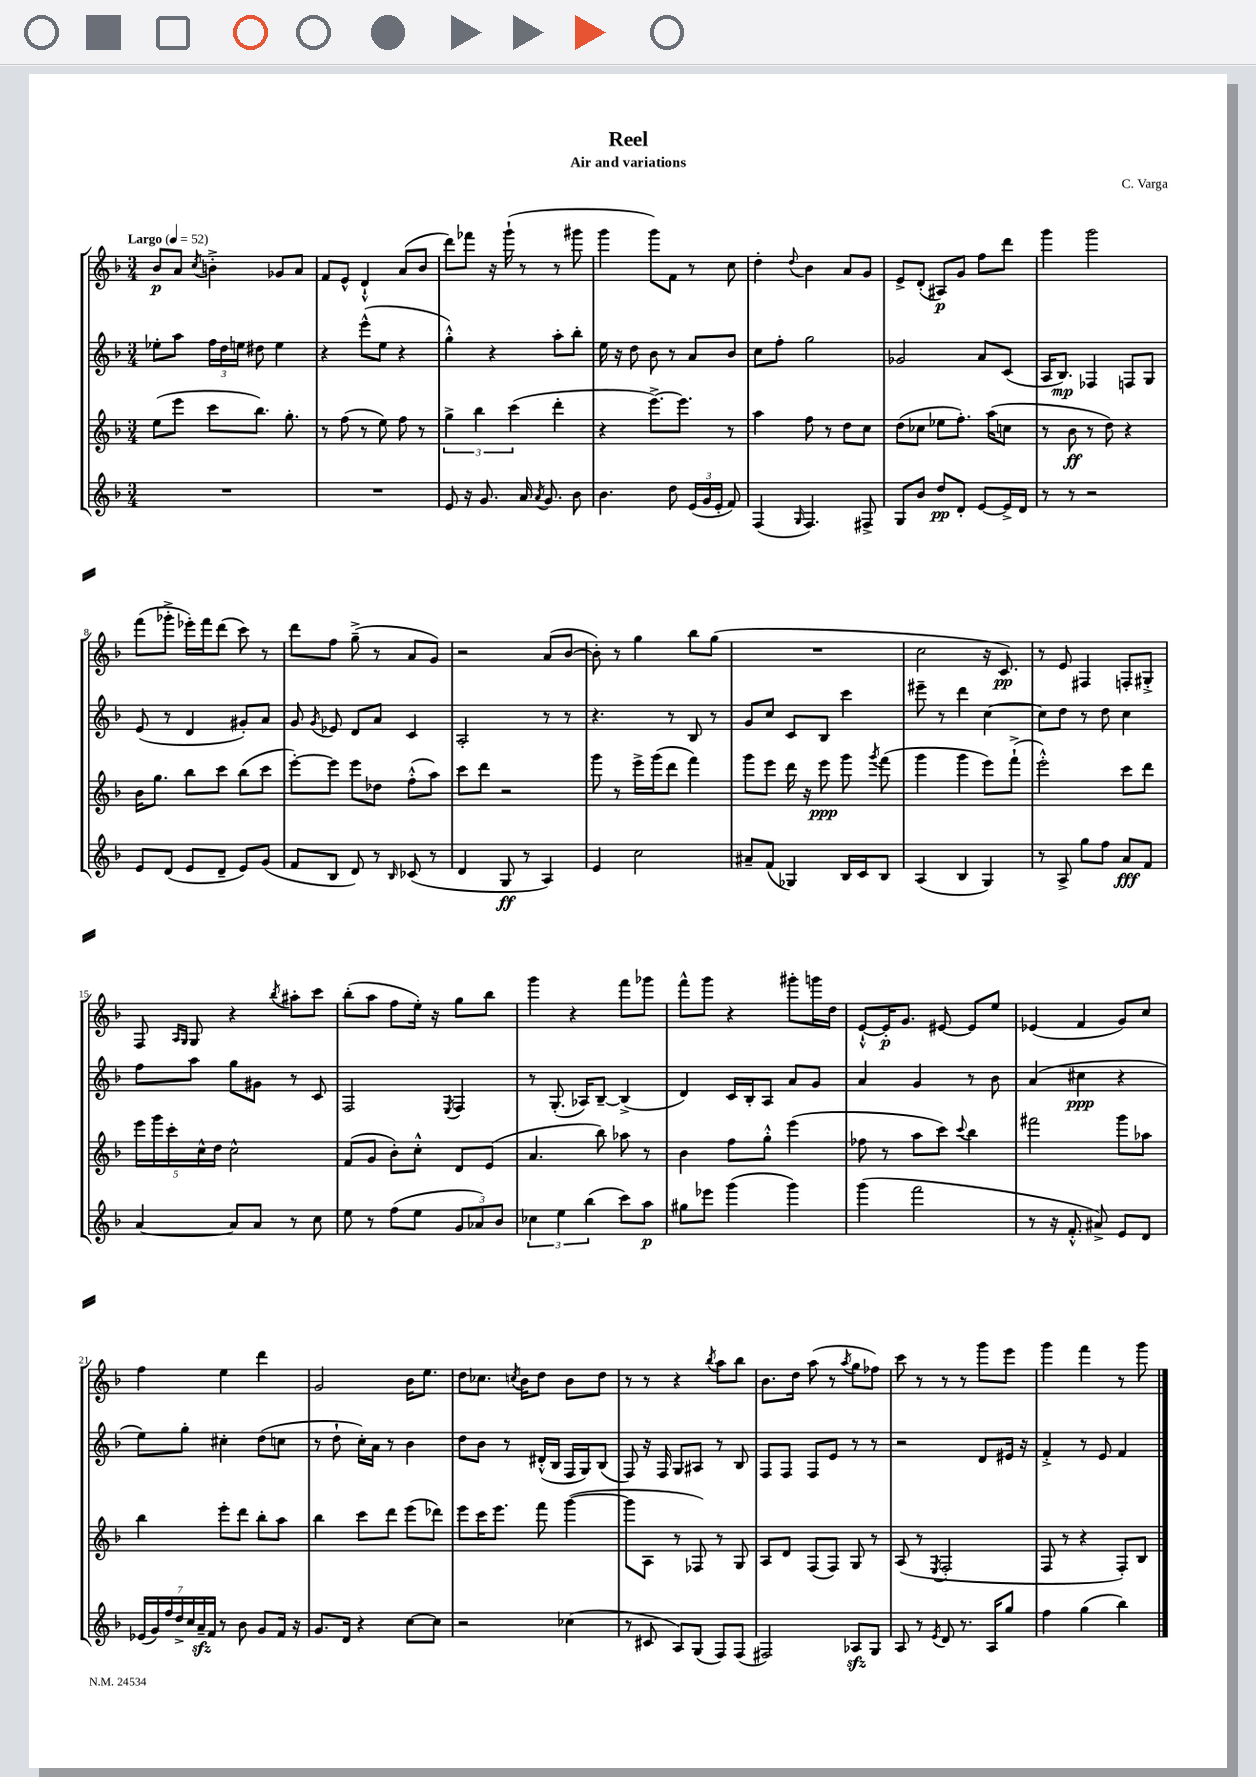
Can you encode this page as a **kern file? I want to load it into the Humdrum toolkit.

**kern	**kern	**kern	**kern
*staff4	*staff3	*staff2	*staff1
*clefG2	*clefG2	*clefG2	*clefG2
*k[b-]	*k[b-]	*k[b-]	*k[b-]
*M3/4	*M3/4	*M3/4	*M3/4
*MM52	*MM52	*MM52	*MM52
2.r	(8ee	8ee-'	8b-
.	8eee	8aa	8a
.	.	.	8qcc
.	8ccc	24ff	4b'^
.	.	24dd	.
.	.	24ee	.
.	8.bb-)	8dd#	.
.	.	4ee	8g-
.	8.gg'	.	.
.	.	.	8a
=	=	=	=
2.r	8r	4r	8f
.	(8ff	.	8e^^
.	8r	(8eee^^	4d`^^
.	8ee)	8ee	.
.	8ff	4r	(8a
.	8r	.	8b-
=	=	=	=
8e	6gg^	4gg'^^)	8ddd)
16r	.	.	8fff-
.	6bb-	.	.
8.g	.	.	.
.	.	4r	16r
.	.	.	(16ggg`
.	(6ccc	.	.
16a	.	.	8r
8qa	.	.	.
8.g	.	.	.
.	4ddd'	8aa'	8r
8b-	.	8bb-'	8ggg#
=	=	=	=
4.b-	4r	16ee	4ggg
.	.	16r	.
.	.	8dd	.
.	[8.eee^)	8b-	8ggg)
8dd	.	8r	8f
.	8.eee]	.	.
(24e	.	8a	8r
24g	.	.	.
24e'	.	.	.
8f)	8r	8b-	8cc
=	=	=	=
(4F	4aa	8cc	4dd'
.	.	8ff'	.
16qqG	.	.	8qqdd
4.F)	8ff	2gg	4b-
.	8r	.	.
.	8dd	.	8a
8F#^	8cc	.	8g
=	=	=	=
8G	(8dd	2g-	8e^
8b-	8cc-	.	(8d'
8dd	8ee-	.	8A#)
8d'	8.ff')	.	8g
[8e	.	8a	8ff
.	(16aa	.	.
16e^]	8cc	(8c	8ddd
16d	.	.	.
=	=	=	=
8r	8r	16A	4ggg
.	.	8.B-)	.
8r	8b-	.	.
2r	8r	4F-	2ggg
.	8dd)	.	.
.	4r	8F	.
.	.	8G	.
=	=	=	=
8e	16b-	(8e	(8fff
.	8.gg	.	.
(8d	.	8r	8ggg-'^
8e	8bb-	4d	16eee-')
.	.	.	16fff
8d~	8ccc	.	(8ddd
8e)	(8bb-	8g#')	8ccc)
(8g	8ccc	8a	8r
=	=	=	=
8f	[8eee')	8g	8ddd
.	.	8qg	.
8B-	8eee]	8e-	8ff
8d)	8eee	8d	(8gg~^
8r	8dd-	8a	8r
16qqB-	.	.	.
(8c-	(8ff'^^	4c	8a
8r	8aa)	.	8g)
=	=	=	=
4d	8ccc	2A'	2r
.	8ddd	.	.
8G	2r	.	.
8r	.	.	.
4A)	.	8r	(8a
.	.	8r	[8b-
=	=	=	=
4e	8ggg	4.r	8b-'])
.	8r	.	8r
2cc	16eee^	.	4gg
.	(16ggg	.	.
.	8ddd	8r	.
.	4fff)	8B-	8bb-
.	.	8r	(8gg
=	=	=	=
8a#~	8ggg	8g	2.r
(8f	8eee	8cc	.
4G-)	16ddd	8c	.
.	16r	.	.
.	8eee	8B-	.
16B-	8ggg	4ccc	.
16c	.	.	.
.	8qggg	.	.
8B-	(8fff	.	.
=	=	=	=
(4A	4ggg	8eee#~	2cc
.	.	8r	.
4B-	4ggg	4ddd	.
4G)	8eee)	[4cc	16r
.	.	.	8.c)
.	(8fff`^	.	.
=	=	=	=
8r	2eee'^^)	8cc]	8r
8A^	.	8dd	8e
8gg	.	8r	4F#
8ff	.	8dd	.
8a	8ccc	4cc	8F'
8f	8ddd	.	8G#'^
=	=	=	=
[4a	20eee	8ff	8F
.	20ggg	.	.
.	20ccc'	.	.
.	.	.	16qqA
.	.	.	16qqG
.	.	8aa	8G
.	20cc^^	.	.
.	20dd	.	.
8a]	2cc^^	8gg	4r
8a	.	8g#	.
.	.	.	8qbb-
8r	.	8r	8aa#'
8cc	.	8c	8ccc
=	=	=	=
8ee	(8f	2F	(8bb-'
8r	8g	.	8aa
(8ff	8b-')	.	8ff
8ee	8cc'^^	.	16ee')
.	.	.	16r
.	.	8qE	.
12g	8d	4F	8gg
12a-)	.	.	.
.	(8e	.	8bb-
12b-	.	.	.
=	=	=	=
6cc-	4.a	8r	4ggg
.	.	(8.G'	.
6ee	.	.	.
.	.	.	4r
.	.	16A-)	.
(6bb-	.	.	.
.	8bb-)	[8B-~	.
8ccc)	8aa-	(4B-^]	8fff
8aa	8r	.	8ggg-
=	=	=	=
8gg#	4b-	4d)	8fff^^
8eee-	.	.	8ggg
(4ggg	8ff	16c	4r
.	.	16B-'	.
.	8gg'^^	8A	.
4ggg)	(4eee	8a	8ggg#'
.	.	8g	16ggg
.	.	.	16dd
=	=	=	=
(4ggg	8ff-	4a	[8e`^^
.	8r	.	16e']
.	.	.	8.g
2fff	8aa	4g	.
.	8ccc)	.	[8e#
.	8qqccc	.	.
.	4bb-	8r	8e#]
.	.	8b-	8ee
=	=	=	=
8r	2fff#	(4a	(4e-
16r	.	.	.
8.f'^^	.	.	.
.	.	4cc#	4f
8a#^)	.	.	.
8e	8ggg	4r	8g)
8d	8aa-	.	8cc
=	=	=	=
(28e-	4bb-	8ee)	4ff
28g)	.	.	.
28ff	.	.	.
28dd^	.	.	.
.	.	8gg'	.
28cc	.	.	.
28a~	.	.	.
28f	.	.	.
8r	8eee'	4cc#'	4ee
8b-	8ddd	.	.
8g	8bb-'	(8dd	4ddd
16f	8aa	8cc	.
16r	.	.	.
=	=	=	=
8.g	4bb-	8r	2g
.	.	8dd`	.
16d	.	.	.
4r	8ccc	16cc')	.
.	.	16a	.
.	8ddd	8r	.
[8cc	(8eee	4b-	16b-
.	.	.	8.ee
8cc]	8ddd-)	.	.
=	=	=	=
2r	8eee	8dd	8dd
.	16ccc	8b-	8.cc-
.	8.eee	.	.
.	.	8r	.
.	.	.	8qcc
.	.	.	16b-
.	8fff	(16d#'^^	8dd
.	.	16B-	.
(4cc-	([4ggg	16F	8b-
.	.	16G)	.
.	.	(8B-	8dd
=	=	=	=
8r	8ggg]	8F)	8r
8c#	8A	16r	8r
.	.	16F	.
8A)	8r	8G	4r
(8G	8F-)	8A#	.
.	.	.	8qbb-
8F)	8r	8r	8aa
(8F	8G	8B-	8bb-
=	=	=	=
2F#)	8A	8F	8.b-
.	8d	8F	.
.	.	.	16dd
.	(8F	8F	(8aa
.	8F)	8e	8r
.	.	.	8qaa
8A-	8G	8r	8gg
8G	8r	8r	8ff-)
=	=	=	=
8A	(8A	2r	8ccc
8r	8r	.	8r
8qe	8qE	.	.
8d	2F'	.	8r
8.r	.	.	8r
.	.	8d	8ggg
16A	.	.	.
8gg	.	16e#	8eee
.	.	16r	.
=	=	=	=
4ff	8F	4f'^	4ggg
.	8r	.	.
(4gg	4r	8r	4fff
.	.	8e	.
4bb-)	8F')	4f	8r
.	8B-	.	8ggg
==	==	==	==
*-	*-	*-	*-
